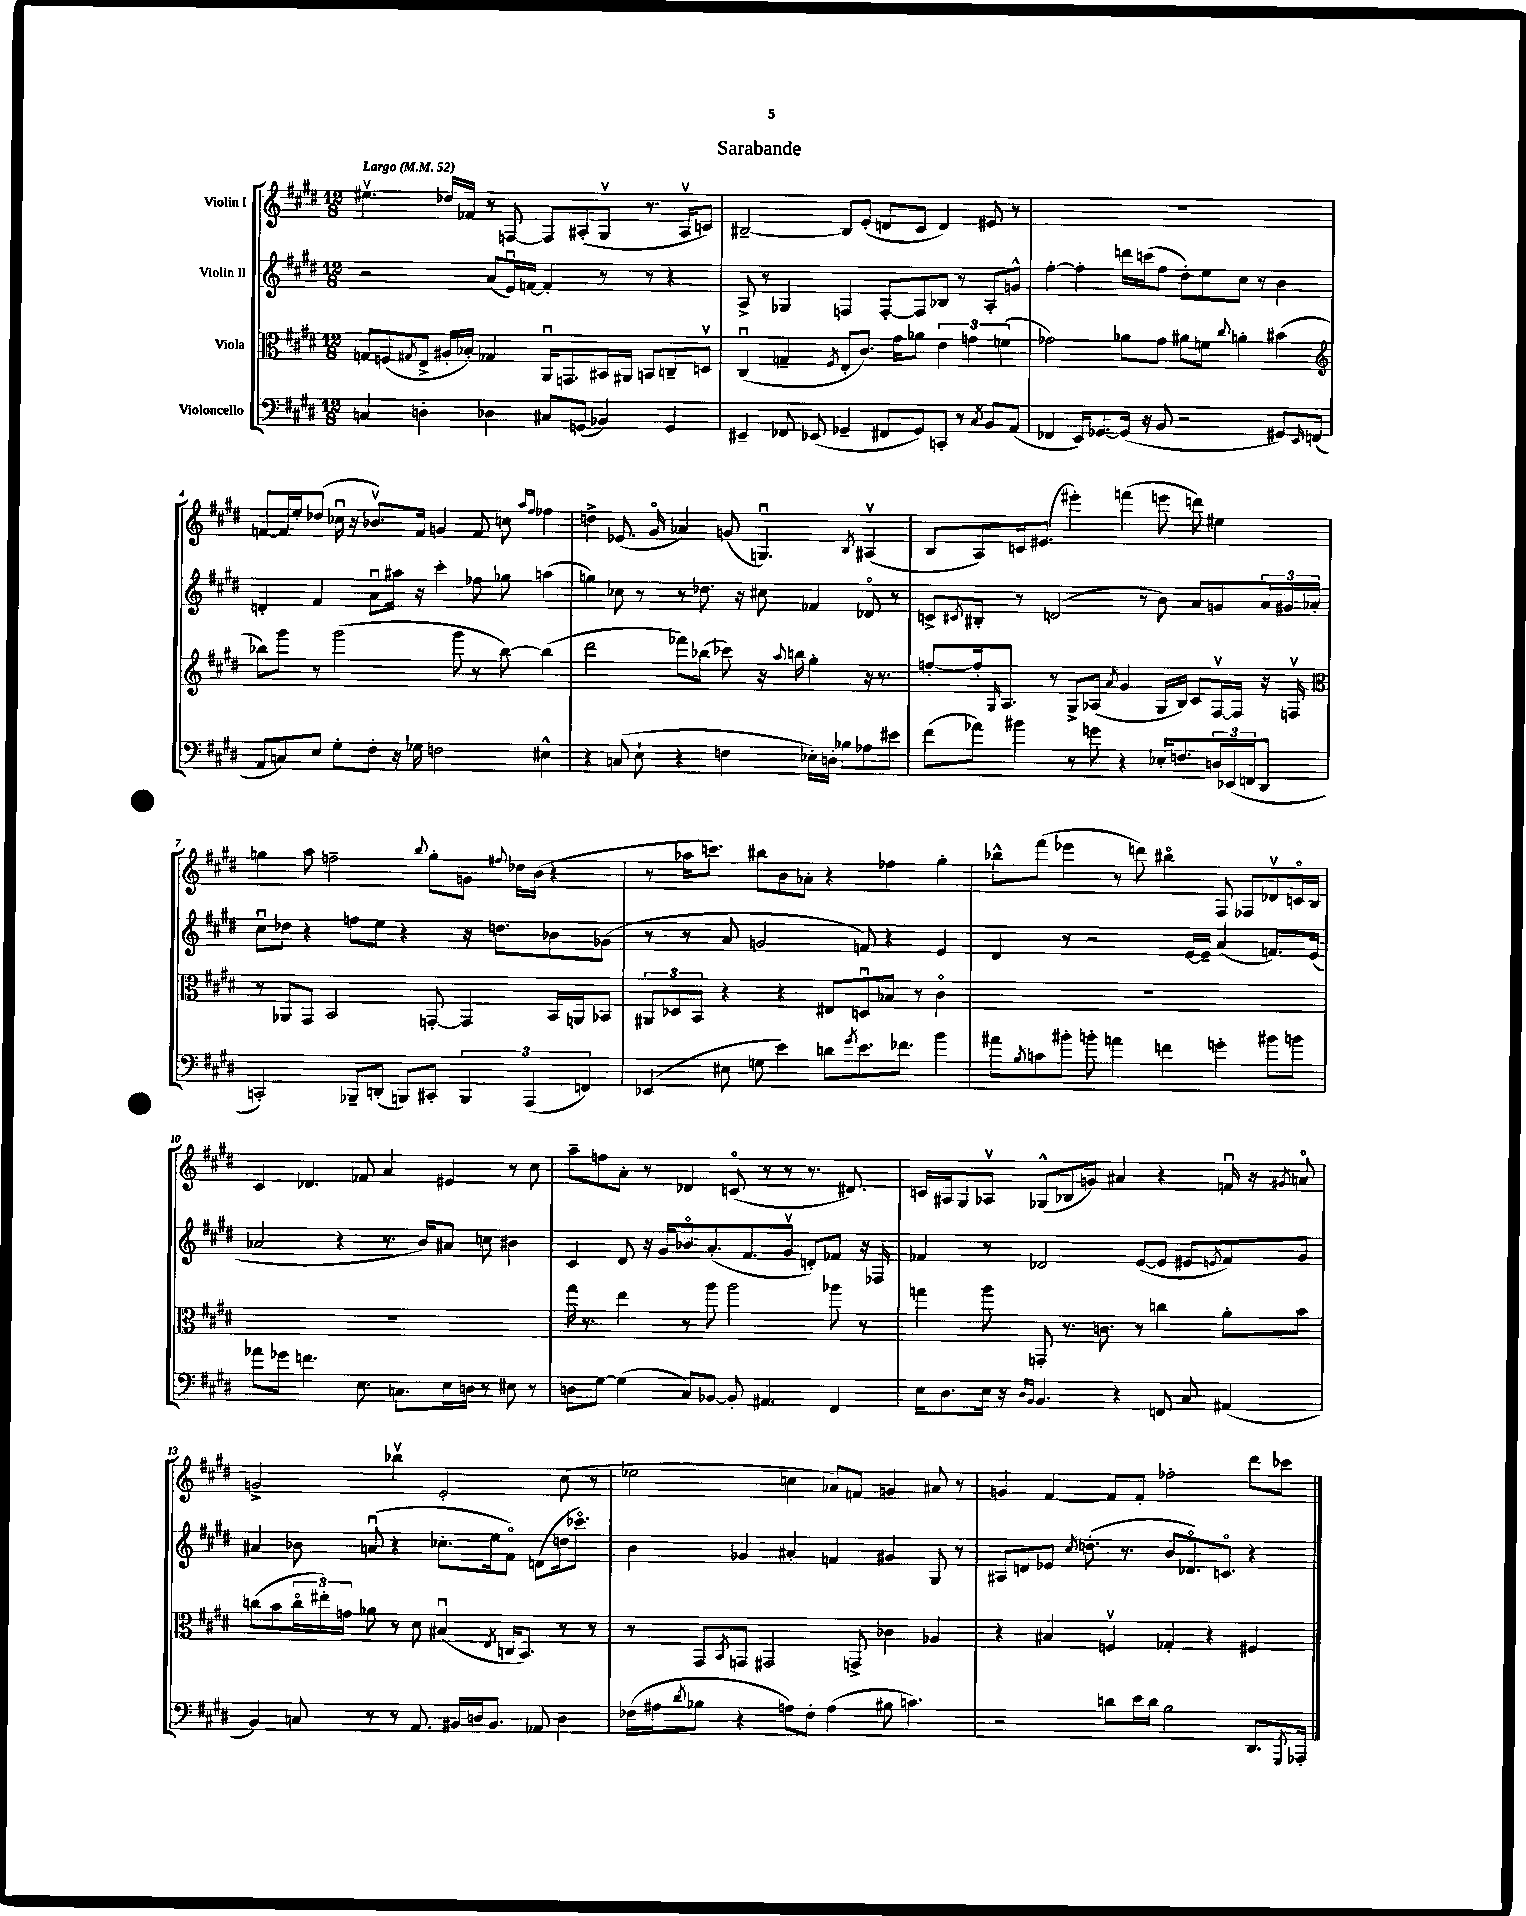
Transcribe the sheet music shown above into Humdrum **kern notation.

**kern	**kern	**kern	**kern
*staff4	*staff3	*staff2	*staff1
*clefF4	*clefC3	*clefG2	*clefG2
*k[f#c#g#d#]	*k[f#c#g#d#]	*k[f#c#g#d#]	*k[f#c#g#d#]
*M12/8	*M12/8	*M12/8	*M12/8
*MM52	*MM52	*MM52	*MM52
4C/	8G/L	2r	4.ee#v\
.	(8F/	.	.
.	8qG#/	.	.
4D'\	8E^/J	.	.
.	16A#'/LL	.	16dd-/LL
.	16B-'/JJ)	.	16f-/JJ
4D-\	4G-/	(8a/L	8r
.	.	16eu/L)	[8F/
.	.	[16f/JJ	.
8C#/L	16AAu/LK	4f'/]	8F/]L
.	8.GG/	.	.
(8GG/J	.	.	(8A#'/
4BB-/)	16BB#/L	8r	8G#v/J
.	16AA#/JJ	.	.
.	8BB/L	8r	8.r
4GG/	8C~/	4r	.
.	.	.	16A#v/LK
.	8Dv/J	.	8c/J)
=	=	=	=
4EE#~/	(4C#u/	8A^/	[2B#~/
.	.	8r	.
8FF-/	4G~/	4G-/	.
(8EE-/	.	.	.
.	8qF#/	.	.
4GG-~/	8E'/L	4F/	8B#/]L
.	8.c#/J)	.	(8e'/J
8FF#/L	.	[8F'/L	8d/L
.	16g#\LK	.	.
8GG-/)	8a-\J	8F/]	8c#/J
8CC'/J	6e\	8B-/J	4d/)
8r	.	8r	.
.	6g\	.	.
8qC#/	.	.	.
8BB/L	.	8A'/L	8e#/
.	(6f\	.	.
(8AA/J	.	8g^^/J	8r
=	=	=	=
4FF-/	2g-\)	[4ff#'\	1.r
16EE/LK)	.	4ff#'\]	.
[8.GG-/	.	.	.
(16GG-/]Jk	8a-\L	16ddd\LL	.
16r	.	(16ccc\J	.
8BB/	8g-\J	8ff#\J	.
2r	8a#\L	8dd#'\L)	.
.	8f\J	8ee\	.
.	8qqcc#/	.	.
.	4a'\	8cc#\J	.
.	.	8r	.
8GG#/L)	(4b#\	4b\	.
16qqEE/	.	.	.
(8FF/J	.	.	.
=	=	=	=
*	*clefG2	*	*
8AA/L	8bb-\L)	4d'/	[8f/L
8C/)	8ggg#\J	.	16f/]L
.	.	.	16ee'/J
8E/J	8r	4f#/	(8dd-/J
8G#'\L	(2ggg#\	.	16cc-u\
.	.	.	16r
8F#'\J	.	8au\L	8.b-v/L)
16r	.	16aa#\Jk	.
16G-\	.	16r	16f/Jk
2F\	.	4ccc#'\	4g/
.	8ggg#\	.	.
.	8r	8ff-\	8f/
.	[8bb-\)	8gg-\	8cc\
.	.	.	16qqaa/LL
.	.	.	16qqff#/JJ
4E#^^\	(4bb-\]	(4aa\	4ff-\
=	=	=	=
4r	2ddd#\	4gg\)	4dd^\
(8C/	.	8cc-\	(8.e-/
8E`\	.	8r	.
.	.	.	16g#o/
4r	8fff-\L)	8r	4a-/)
.	(8bb-\J	8.dd-\	.
4F\	8ccc-\)	.	(8g/
.	.	16r	.
.	16r	8cc#\	4.Gu/)
.	8qqaa/	.	.
.	16bb\	.	.
16E-'\LL)	4gg#'\	4f-/	.
16D'\JJ	.	.	.
8B-\L	.	.	.
.	.	.	8qB/
8A-\	16r	8d-o/	(4A#v/
.	8.r	.	.
8e#\J	.	8r	.
=	=	=	=
(8f#\L	[8ff'/L	8c^/L	8B/L
.	.	8qc#/	.
8a-\J)	16ff'/]k	8B#'/J	8A/)
.	16qqG#/	.	.
.	8.A/J	.	.
4b#\	.	8r	16c/k
.	.	.	(8.e#/J
.	8r	(2d/	.
8r	8G#^/L	.	4eee#'\)
8g\	(8A-/J	.	.
.	8qa/	.	.
4r	4g#/	.	(4fff\
.	.	8r	.
16E-'/LK	16G#/LL	8b\)	8eee\
8.F/	16B/JJ)	.	.
.	8c#/L	8a/L	8ddd\)
24D/L	[16F#v/L	8g/	4ee#\
(24EE-/	.	.	.
.	16F#/]JJ	.	.
24FF/J	.	.	.
8DD#/J	16r	24a/L	.
.	.	24g#/	.
.	16Fv/	.	.
.	.	24a-'/JJ	.
=	=	=	=
*	*clefC3	*	*
2CC'/)	8r	8cc#u\L	4gg\
.	8AA-/L	8dd-\J	.
.	8GG#/J	4r	8aa\
.	2BB/	.	2ff~\
8BBB-~/L	.	8ff\L	.
(8DD'/J	.	8ee\J	.
8BBB/L)	.	4r	.
.	.	.	8qqbb/
8CC#'/J	[8GG'/	.	8gg'\L
6BBB/	4GG/]	16r	8g\J
.	.	8.dd\L	.
.	.	.	8qqff#/
.	.	.	16dd-\LL
(6AAA/	.	.	.
.	.	.	(16b\JJ
.	16BB/LL	8b-\	4r
.	16AA/J	.	.
6FF/)	.	.	.
.	8BB-/J	(8g-\J	.
=	=	=	=
(4EE-/	12AA#/L	8r	8r
.	12D-/	.	.
.	.	8r	16aa-\LK
.	12BB/J	.	.
.	.	.	8.ccc\J)
8E#\	4r	8a/	.
8G\	.	2g/	8bb#\L
4e\)	4r	.	8b\
.	.	.	8a-'\J
8d\L	8E#/L	.	4r
8qg#/	.	.	.
8.e\	8Du/	8f/)	.
.	8B-/J	4r	4ff-\
8.f-\J	.	.	.
.	8r	.	.
4b\	4c#o\	4e/	4gg#'\
=	=	=	=
8a#\L	1.r	4d#/	8bb-^^\L
8qB/	.	.	.
8c\	.	.	(8fff#\J
8b#'\J	.	8r	4eee-\
8b'\	.	2r	.
4a\	.	.	8r
.	.	.	8ddd\)
4f\	.	.	4bb#o\
.	.	[16e/LL	.
.	.	16e~/]JJ	.
4g'\	.	(4a/	8F#/
.	.	.	8F-/L
8b#\L	.	8.f/L)	8d-v/
8b\J	.	.	16co/L
.	.	(16e/Jk	16B/JJ
=	=	=	=
8a-\L	1.r	2a-/	4c#/
8g-\J	.	.	.
4.f\	.	.	4.d-/
.	.	4r	.
8.E\	.	.	8f-/
.	.	8.r	4a/
8.C\L	.	.	.
.	.	16b/LK)	.
16E\L	.	8a#/J	4e#/
16D\JJ	.	.	.
8r	.	8cc\	.
8E#\	.	4b#\	8r
8r	.	.	8cc#\
=	=	=	=
8D\L	16gg#\	4c#/	8aa~\L
.	8.r	.	.
[8G#\J	.	.	8ff\
(4G#\]	4ee\	8d#/	8a'\J
.	.	16r	8r
.	.	16g#/LK	.
8C#/L)	8r	8b-o/	4d-/
[8BB-/J	8aa\	(8.a'/	.
8BB-'/]	2aa\	.	(8co/
.	.	8.f#/	.
4.AA#/	.	.	8r
.	.	8g#v/J	8r
.	.	8d'/L)	8.r
4FF#/	8aa-\	8f-/J	.
.	.	.	8.d#/)
.	8r	16r	.
.	.	16F-/	.
=	=	=	=
16E\LK	4gg\	4f-/	16c/LL
8.D#\	.	.	16A#/J
.	.	.	8G#/
16E\Jk	8aa\	8r	8A-v/J
16r	.	.	.
16qqD#/LL	.	.	.
16qqBB/JJ	.	.	.
4.BB/	8GG'/	2d-/	(8G-^^/L
.	8.r	.	8B-/
.	.	.	8g/J)
.	8.c\	.	.
4r	.	.	4a#/
.	8r	([8e/L	.
8FF/	4cc\	8e/]J	4r
8C#/	.	8e#/L	.
.	.	8qe/	.
(4AA#/	8a'\L	8f-/)	16fu/
.	.	.	16r
.	.	.	8qg#/
.	8b\J	8g#/J	8ao/
=	=	=	=
4BB/)	(8cc\L	4a#/	2g^/
.	8b\	.	.
8C/	24cco\L	8b-\	.
.	24ee#'\)	.	.
.	24g\JJ	.	.
8r	8a-\	(8au/	.
8r	8r	4r	4bb-v\
8.AA/	8d#\	.	.
.	(4B#u/	8.cc-'\L	2e'/
16BB#/LL	.	.	.
16D/J	.	.	.
8.BB#/J	.	16ee\k	.
.	8qE/	.	.
.	16C/LK	8f#o\J)	.
.	8.BB/J)	.	.
8AA-/	.	(8d\L	.
4D\	8r	16dd\k	(8cc#\
.	.	8.ccc-o\J)	.
.	8r	.	8r
=	=	=	=
(16F-\LL	8r	4b\	2ee-\
16A#\J	.	.	.
8qd#/	.	.	.
8B-\J	8GG#/L	.	.
.	8qBB/	.	.
4r	8GG/J	4g-/	.
.	2GG#/	.	.
8A\L)	.	4a#'/	4cc\
8F-'\J	.	.	.
(4A\	.	4f/	8a-/L)
.	8GG^/	.	8f/J
8B#\	4c-\	4g#/	4g/
4.c\)	.	.	.
.	4A-/	8G#/	8a#/
.	.	8r	8r
=	=	=	=
2r	4r	8A#/L	4g/
.	.	8d/	.
.	4B#/	8e-/J	[4f#/
.	.	8qcc#/	.
.	.	(8.dd'\	.
8d\L	4Fv/	.	8f#/]L
.	.	8.r	.
16e\L	.	.	8f#'/J
16d\JJ	.	.	.
2B\	4G-'/	8b/L	2ff-'\
.	.	8.d-o/)	.
.	4r	.	.
.	.	8.co/J	.
8.DD#/L	4F#/	4r	8ddd#\L
.	.	.	8ccc-\J
8qGGG#/	.	.	.
16AAA-'/Jk	.	.	.
==	==	==	==
*-	*-	*-	*-
